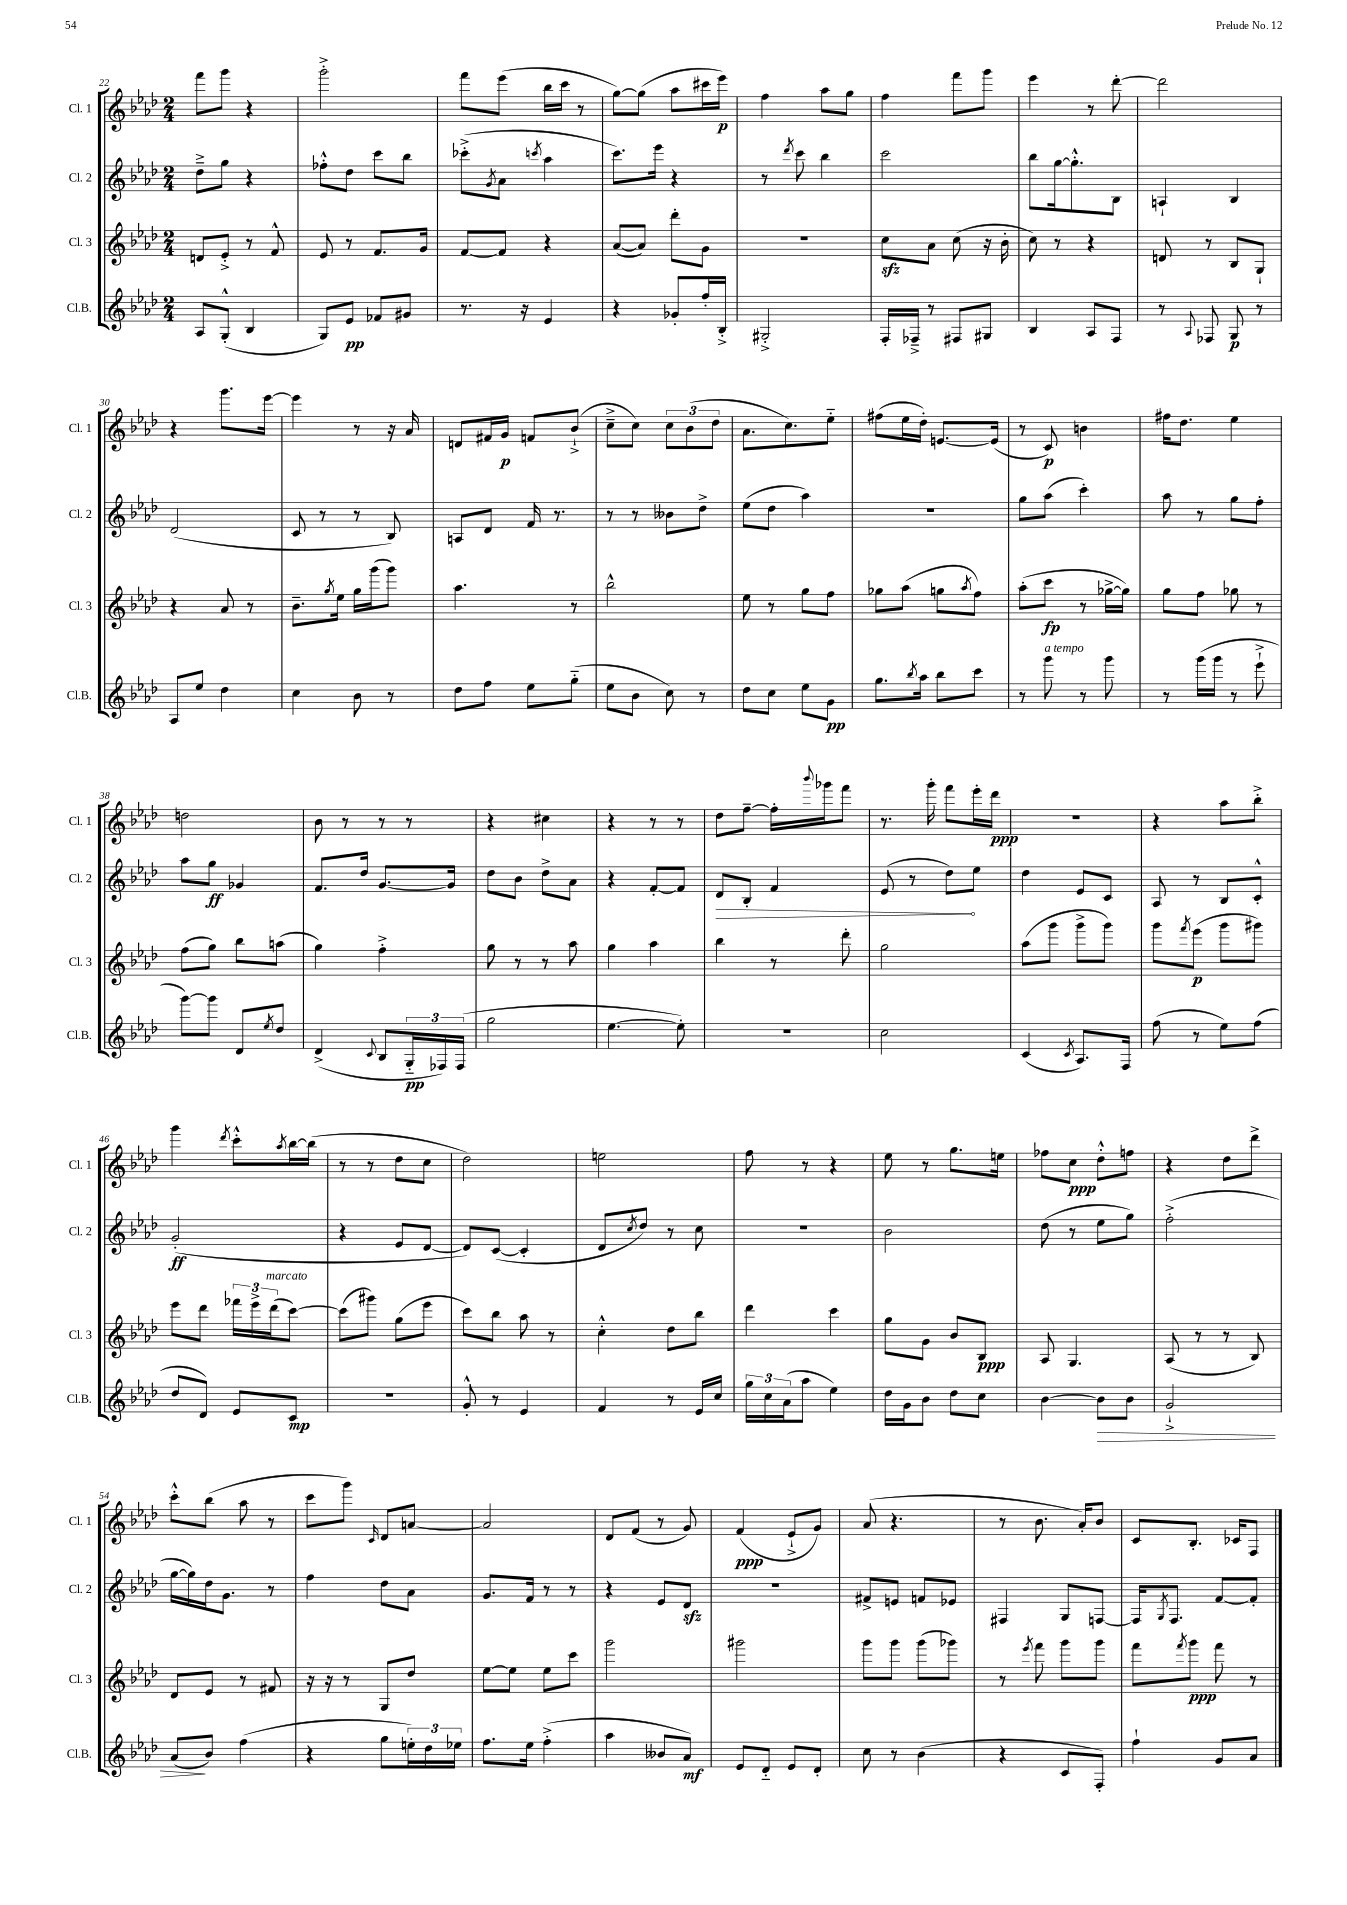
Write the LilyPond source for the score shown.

<<
\new StaffGroup <<
\new Staff = "s0" \with { instrumentName = "Cl. 1" shortInstrumentName = "Cl. 1" } {
    \clef treble \key aes \major \numericTimeSignature \time 2/4
    f'''8 g'''8 r4 |
    g'''2-.-> |
    f'''8 ees'''8( bes''16 c'''16 r8 |
    g''8~) g''8( aes''8 cis'''16 ees'''16\p) |
    f''4 aes''8 g''8 |
    f''4 f'''8 g'''8 |
    ees'''4 r8 des'''8~-. |
    des'''2 |
    r4 g'''8. ees'''16~ |
    ees'''4 r8 r16 aes'16 |
    d'8 fis'16 g'16\p f'8 bes'8-!->( |
    c''8---> c''8) \tuplet 3/2 { c''8 bes'8( des''8 } |
    aes'8. c''8.) ees''8-_ |
    fis''8( ees''16 des''16-.) e'8.~ e'16( |
    r8 c'8\p) b'4 |
    fis''16 des''8. ees''4 |
    d''2 |
    bes'8 r8 r8 r8 |
    r4 cis''4 |
    r4 r8 r8 |
    des''8 f''8~-- f''16-. \appoggiatura { bes'''8 } ges'''16 f'''8 |
    r8. g'''16-. f'''8 ees'''16-. des'''16\ppp |
    r2 |
    r4 aes''8 bes''8-.-> |
    g'''4 \acciaccatura { des'''8 } c'''8-.-^ \acciaccatura { aes''8 } bes''16~ bes''16( |
    r8 r8 des''8 c''8 |
    des''2) |
    e''2 |
    f''8 r8 r4 |
    ees''8 r8 g''8. e''16 |
    fes''8 c''8\ppp des''8-.-^ f''8 |
    r4 des''8 des'''8-> |
    c'''8-.-^ bes''8( aes''8 r8 |
    c'''8 g'''8) \grace { c'16 } des'8 a'8~ |
    a'2 |
    des'8 f'8( r8 g'8) |
    f'4\ppp( ees'8-!-> g'8) |
    aes'8( r4. |
    r8 bes'8. aes'16-.) bes'8 |
    c'8 bes8.-. ces'16 f8 \bar "|." |
}
\new Staff = "s1" \with { instrumentName = "Cl. 2" shortInstrumentName = "Cl. 2" } {
    \clef treble \key aes \major \numericTimeSignature \time 2/4
    des''8---> g''8 r4 |
    fes''8-.-^ des''8 c'''8 bes''8 |
    ces'''8-.->( \acciaccatura { g'8 } aes'8 \acciaccatura { c'''8 } aes''4 |
    c'''8.) ees'''16 r4 |
    r8 \acciaccatura { des'''8 } c'''8 bes''4 |
    c'''2 |
    bes''8 g''16~ g''8.-.-^ bes8 |
    a4-! bes4 |
    des'2( |
    c'8 r8 r8 bes8) |
    a8 des'8 f'16 r8. |
    r8 r8 beses'8 des''8-> |
    ees''8( des''8 aes''4) |
    r2 |
    g''8 aes''8( c'''4-.) |
    aes''8 r8 g''8 f''8-. |
    aes''8 g''8\ff ges'4 |
    f'8. des''16 g'8.~ g'16 |
    des''8 bes'8 des''8-> aes'8 |
    r4 f'8~-. f'8 |
    \once \override Hairpin.circled-tip = ##t des'8\> bes8-. f'4 |
    ees'8( r8 des''8\!) ees''8 |
    des''4 ees'8 c'8 |
    aes8 r8 bes8 c'8-.-^ |
    g'2-.\ff( |
    r4 ees'8 des'8~ |
    des'8) c'8~( c'4-. |
    des'8 \acciaccatura { c''8 } des''8) r8 c''8 |
    r2 |
    bes'2 |
    des''8( r8 ees''8 g''8) |
    f''2-.->( |
    g''16~ g''16) des''16 g'8. r8 |
    f''4 des''8 aes'8 |
    g'8. f'16 r8 r8 |
    r4 ees'8 des'8\sfz |
    R2 |
    fis'8-> e'8 f'8 ees'8 |
    fis4 g8 f8~ |
    f16 \acciaccatura { g8 } f8. f'8~ f'8-. \bar "|." |
}
\new Staff = "s2" \with { instrumentName = "Cl. 3" shortInstrumentName = "Cl. 3" } {
    \clef treble \key aes \major \numericTimeSignature \time 2/4
    d'8 ees'8-.-> r8 f'8-^ |
    ees'8 r8 f'8. g'16 |
    f'8~ f'8 r4 |
    aes'8~( aes'8) des'''8-. g'8 |
    R2 |
    c''8\sfz aes'8 c''8( r16 bes'16-. |
    c''8) r8 r4 |
    d'8 r8 bes8 g8-! |
    r4 aes'8 r8 |
    bes'8.-- \acciaccatura { g''8 } ees''16 g''16 g'''16( g'''8) |
    aes''4. r8 |
    bes''2-^ |
    ees''8 r8 g''8 f''8 |
    ges''8 aes''8( g''8 \acciaccatura { aes''8 } f''8) |
    aes''8-.( c'''8\fp r8 ges''16~-> ges''16) |
    g''8 f''8 ges''8 r8 |
    f''8( g''8) bes''8 a''8( |
    g''4) f''4-.-> |
    g''8 r8 r8 aes''8 |
    g''4 aes''4 |
    bes''4 r8 des'''8-. |
    g''2 |
    aes''8( g'''8 g'''8-> g'''8) |
    g'''8 \acciaccatura { f'''8 } ees'''8\p( g'''8 gis'''8) |
    ees'''8 des'''8 \tuplet 3/2 { fes'''16 ees'''16-> des'''16^\markup { \italic "marcato" }( } c'''8~) |
    c'''8( gis'''8) g''8( ees'''8 |
    c'''8) bes''8 aes''8 r8 |
    c''4-.-^ des''8 bes''8 |
    des'''4 c'''4 |
    g''8 g'8 bes'8 bes8\ppp |
    aes8 g4. |
    aes8( r8 r8 bes8) |
    des'8 ees'8 r8 fis'8 |
    r16 r16 r8 g8 des''8 |
    ees''8~ ees''8 ees''8 c'''8 |
    g'''2 |
    gis'''2 |
    g'''8 g'''8 g'''8( ges'''8) |
    r8 \acciaccatura { ees'''8 } f'''8 g'''8 g'''8 |
    f'''8 \acciaccatura { f'''8 } g'''8\ppp f'''8 r8 \bar "|." |
}
\new Staff = "s3" \with { instrumentName = "Cl.B." shortInstrumentName = "Cl.B." } {
    \clef treble \key aes \major \numericTimeSignature \time 2/4
    aes8 g8-.-^( bes4 |
    g8) ees'8\pp fes'8 gis'8 |
    r8. r16 ees'4 |
    r4 ges'8-. f''16-. bes16-.-> |
    gis2-.-> |
    f16-. fes16---> r8 fis8 gis8 |
    bes4 aes8 f8 |
    r8 \appoggiatura { aes8 } fes8 g8\p r8 |
    aes8 ees''8 des''4 |
    c''4 bes'8 r8 |
    des''8 f''8 ees''8 g''8-_( |
    ees''8 bes'8 c''8) r8 |
    des''8 c''8 ees''8 g'8\pp |
    g''8. \acciaccatura { bes''8 } aes''16 bes''8 c'''8 |
    r8 g'''8^\markup { \italic "a tempo" } r8 g'''8 |
    r8 g'''16( g'''16 r8 ees'''8-!-> |
    g'''8~) g'''8 des'8 \acciaccatura { ees''8 } des''8 |
    des'4->( \appoggiatura { c'8 } bes8 \tuplet 3/2 { g16-_\pp fes16) fes16( } |
    g''2 |
    ees''4.~ ees''8-.) |
    R2 |
    c''2 |
    c'4( \acciaccatura { c'8 } aes8.) f16 |
    f''8( r8 ees''8) f''8( |
    des''8 des'8) ees'8 c'8\mp |
    r2 |
    g'8-.-^ r8 ees'4 |
    f'4 r8 ees'16 c''16 |
    \tuplet 3/2 { g''16 c''16 aes'16( } aes''8 ees''4) |
    des''16 g'16 bes'8 des''8 c''8 |
    bes'4~ bes'8\> bes'8 |
    g'2-!-> |
    aes'8\!( bes'8) f''4( |
    r4 g''8 \tuplet 3/2 { e''16-.) des''16 ees''16 } |
    f''8. ees''16 f''4-.->( |
    aes''4 beses'8 aes'8\mf) |
    ees'8 des'8-_ ees'8 des'8-. |
    c''8 r8 bes'4( |
    r4 c'8 f8-.) |
    f''4-! g'8 aes'8 \bar "|." |
}
>>
>>
\layout { \context { \Score currentBarNumber = #22 } }
